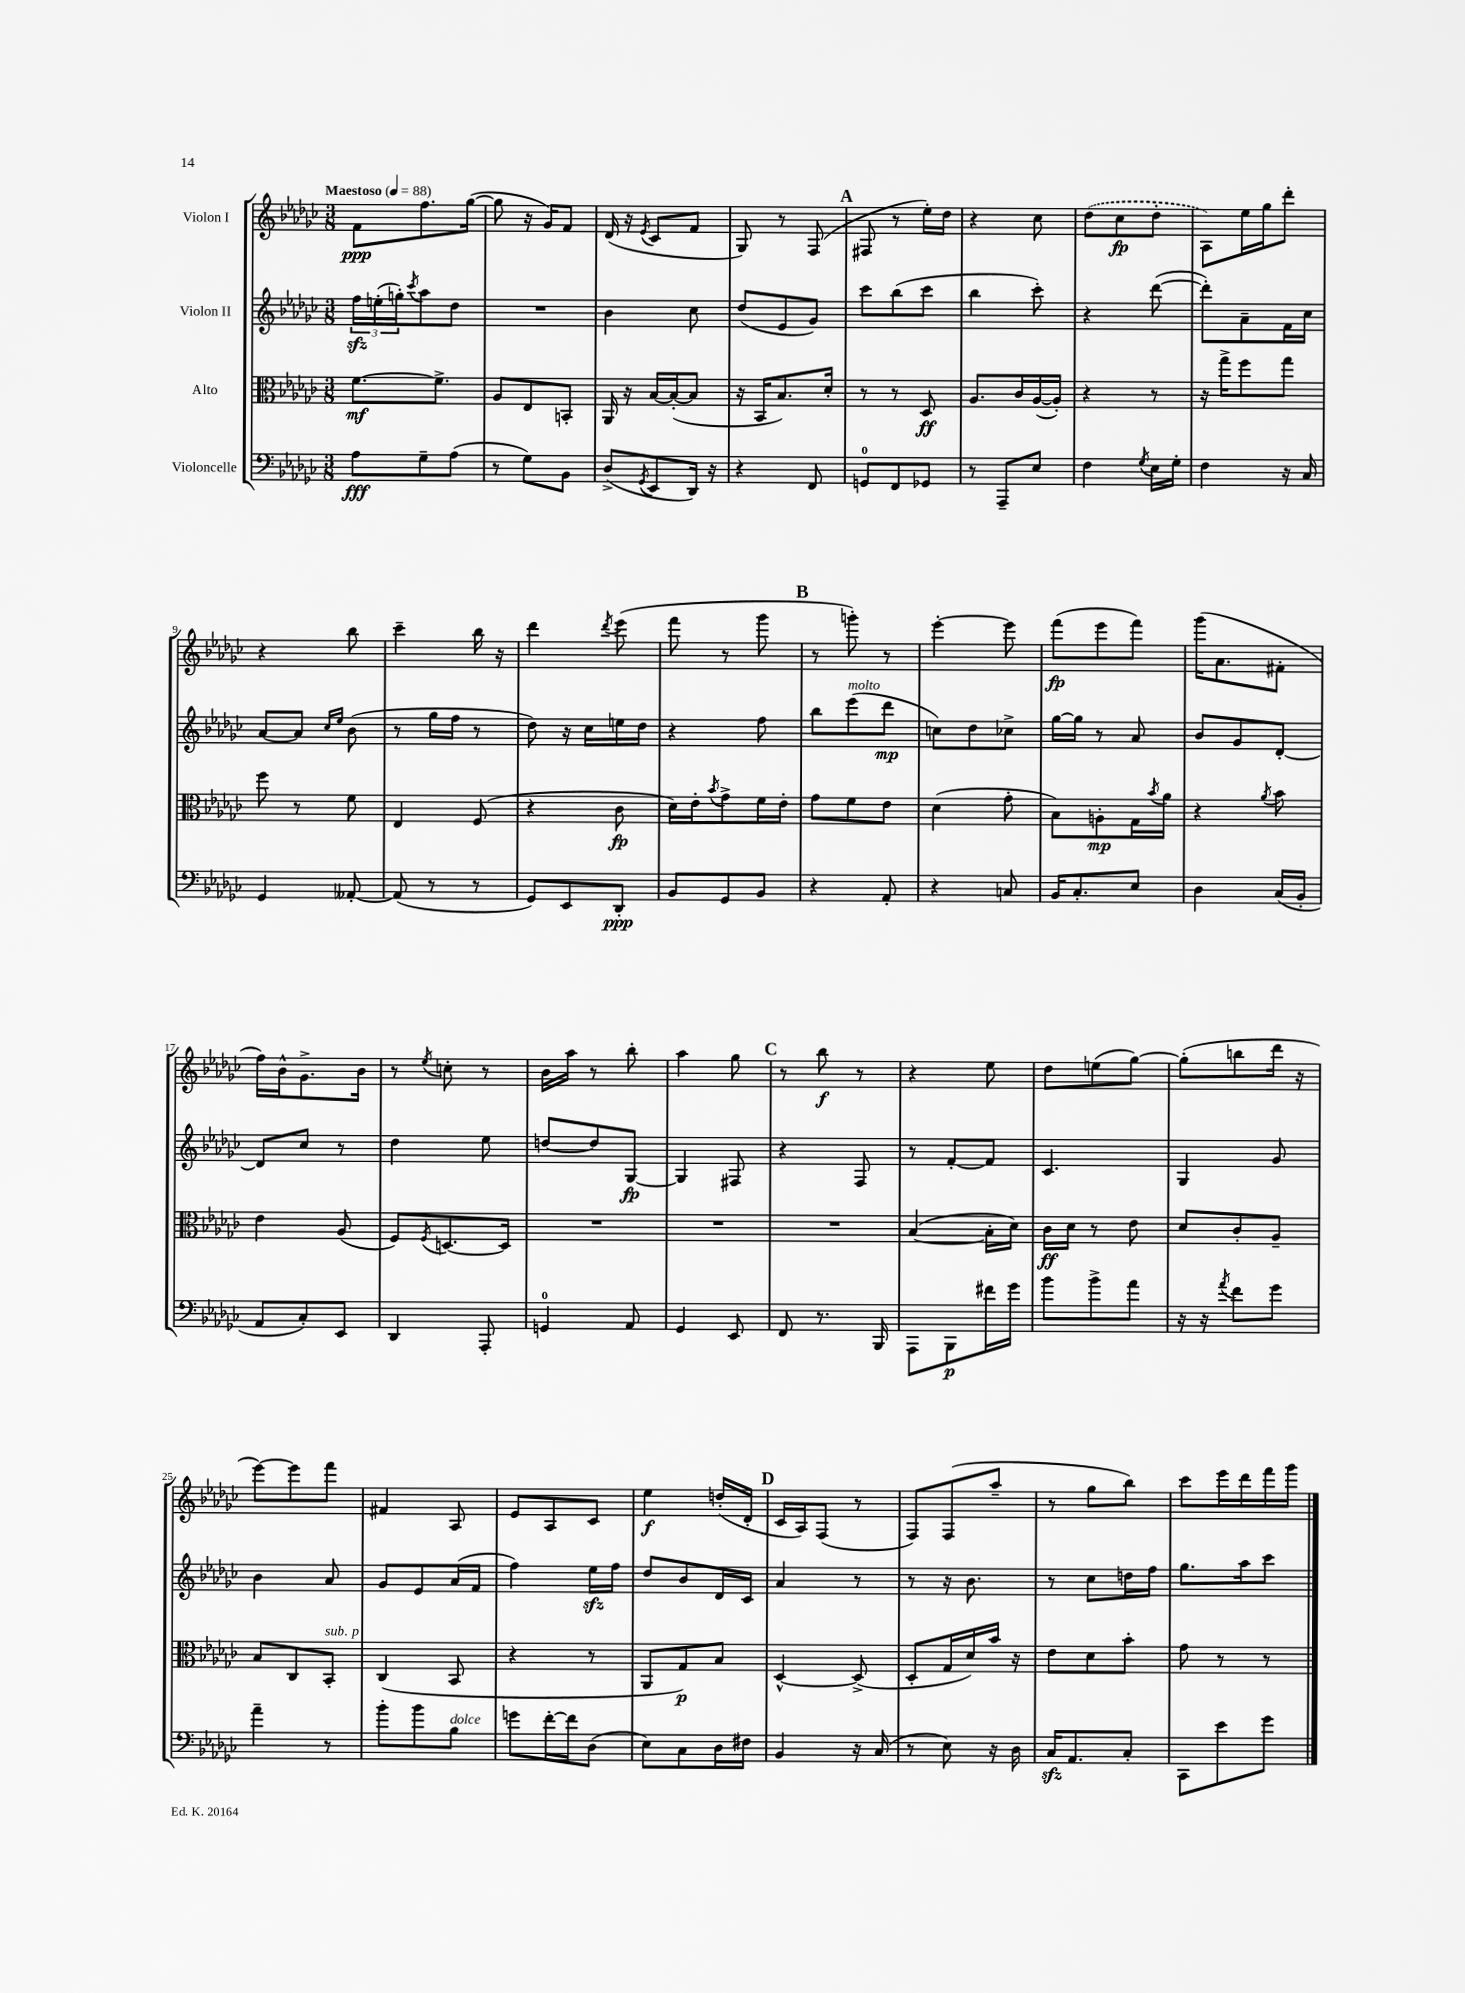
<<
\new StaffGroup <<
\new Staff = "s0" \with { instrumentName = "Violon I" } {
    \clef treble \key ges \major \numericTimeSignature \time 3/8 \tempo "Maestoso" 4 = 88
    f'8\ppp f''8. ges''16~( |
    ges''8 r16 ges'16) f'8 |
    des'16( r16 \acciaccatura { ees'8 } ces'8 f'8 |
    ges8) r8 f8( |
    \mark \markup { \bold "A" } fis8 r8 ees''16-.) des''16 |
    r4 ces''8 |
    \once \slurDashed des''8( ces''8\fp des''8-. |
    aes8) ees''16 ges''16 des'''8-. |
    r4 bes''8 |
    ces'''4-- bes''16 r16 |
    des'''4 \acciaccatura { des'''8 } ees'''8( |
    f'''8 r8 ges'''8 |
    \mark \markup { \bold "B" } r8 g'''8-.) r8 |
    ees'''4~-. ees'''8 |
    f'''8\fp( ees'''8 f'''8) |
    ges'''16( aes'8. fis'8-. |
    f''16) bes'16-^ ges'8.-> bes'16 |
    r8 \acciaccatura { ees''8 } c''8-. r8 |
    bes'16 aes''16 r8 bes''8-. |
    aes''4 ges''8 |
    \mark \markup { \bold "C" } r8 bes''8\f r8 |
    r4 ees''8 |
    des''8 e''8( ges''8~) |
    ges''8-.( b''8 des'''16 r16 |
    ees'''8~) ees'''8 f'''8 |
    fis'4 aes8 |
    ees'8 aes8 ces'8 |
    ees''4\f d''16-.( des'16-. |
    \mark \markup { \bold "D" } ces'16 aes16) f8( r8 |
    f8) f8( aes''8-- |
    r8 ges''8 bes''8) |
    ces'''8 ees'''16 des'''16 f'''16 ges'''16 \bar "|." |
}
\new Staff = "s1" \with { instrumentName = "Violon II" } {
    \clef treble \key ges \major \numericTimeSignature \time 3/8
    \tuplet 3/2 { f''16\sfz e''16-.( g''16-.) } \acciaccatura { ces'''8 } aes''8 des''8 |
    R4. |
    bes'4 ces''8 |
    des''8( ees'8 ges'8) |
    \mark \markup { \bold "A" } ces'''8 bes''8( ces'''8 |
    bes''4 ces'''8-.) |
    r4 des'''8~( |
    des'''8-.) aes'8-- f'16 ces''16 |
    aes'8~ aes'8 \grace { ces''16 ees''16 } bes'8( |
    r8 ges''16 f''16 r8 |
    des''8) r16 ces''16 e''16 des''16 |
    r4 f''8 |
    \mark \markup { \bold "B" } bes''8 ees'''8^\markup { \italic "molto" }( des'''8\mp |
    c''8) des''8 ces''8-> |
    ges''16~ ges''16 r8 aes'8 |
    bes'8 ges'8 des'8~-. |
    des'8 ces''8 r8 |
    des''4 ees''8 |
    d''8~ d''8 ges8~\fp |
    ges4 fis8 |
    \mark \markup { \bold "C" } r4 f8 |
    r8 f'8~-. f'8 |
    ces'4. |
    ges4 ges'8 |
    bes'4 aes'8 |
    ges'8 ees'8 aes'16( f'16 |
    f''4) ees''16\sfz f''16 |
    des''8 bes'8 des'16 ces'16 |
    \mark \markup { \bold "D" } aes'4 r8 |
    r8 r16 bes'8. |
    r8 ces''8 d''16 f''16 |
    ges''8. aes''16 ces'''8 \bar "|." |
}
\new Staff = "s2" \with { instrumentName = "Alto" } {
    \clef alto \key ges \major \numericTimeSignature \time 3/8
    f'8.~\mf f'8.-> |
    aes8 ees8 b,8-. |
    aes,16 r16 bes16~ bes16~-.( bes8 |
    r16 bes,16 bes8.) des'16-. |
    \mark \markup { \bold "A" } r8 r8 des8\ff |
    aes8. ces'16 aes16~( aes16-.) |
    r4 r8 |
    r16 ges''16-> f''8 ges''8 |
    f''8 r8 f'8 |
    ees4 f8( |
    r4 ces'8\fp |
    des'16) ees'16-. \acciaccatura { bes'8 } ges'8-> f'16 ees'16-. |
    \mark \markup { \bold "B" } ges'8 f'8 ees'8 |
    des'4( ges'8-. |
    bes8) a8-.\mp ges16 \acciaccatura { bes'8 } aes'16 |
    r4 \acciaccatura { aes'8 } bes'8 |
    ees'4 aes8( |
    f8) \acciaccatura { f8 } d8.~ d16 |
    R4. |
    R4. |
    \mark \markup { \bold "C" } R4. |
    bes4~( bes16-. des'16) |
    ces'16\ff des'16 r8 ees'8 |
    des'8 ces'8-. aes8-- |
    bes8 ces8 bes,8-.^\markup { \italic "sub. p" } |
    ces4( bes,8 |
    r4 r8 |
    aes,8 ges8\p) bes8 |
    \mark \markup { \bold "D" } des4~-^ des8->( |
    des8-. ges16 des'16) bes'16 r16 |
    ees'8 des'8 bes'8-. |
    ges'8 r8 r8 \bar "|." |
}
\new Staff = "s3" \with { instrumentName = "Violoncelle" } {
    \clef bass \key ges \major \numericTimeSignature \time 3/8
    aes8\fff ges8-- aes8( |
    r8 ges8) bes,8 |
    des8->( \acciaccatura { ges,8 } ees,8 des,16) r16 |
    r4 f,8 |
    \mark \markup { \bold "A" } g,8-0 f,8 ges,8 |
    r8 aes,,8-- ees8 |
    f4 \acciaccatura { ges8 } ees16 ges16-. |
    f4 r16 ces16 |
    ges,4 aeses,8~-. |
    aeses,8( r8 r8 |
    ges,8) ees,8 des,8-.\ppp |
    bes,8 ges,8 bes,8 |
    \mark \markup { \bold "B" } r4 aes,8-. |
    r4 c8 |
    bes,16 ces8.-. ees8 |
    des4 ces16( bes,16-. |
    aes,8 ces8-.) ees,8 |
    des,4 aes,,8-. |
    g,4-0 aes,8 |
    ges,4 ees,8 |
    \mark \markup { \bold "C" } f,8 r8. bes,,16 |
    aes,,8 bes,,8\p fis'16 ges'16 |
    bes'8 bes'8-> aes'8 |
    r16 r16 \acciaccatura { aes'8 } f'8 ges'8 |
    aes'4-- r8 |
    bes'8-. bes'8 bes8^\markup { \italic "dolce" } |
    g'8 f'16~-. f'16 des8( |
    ees8) ces8 des16 fis16 |
    \mark \markup { \bold "D" } bes,4 r16 ces16( |
    r8 ees8) r16 des16 |
    ces16\sfz aes,8. ces8-. |
    ces,8 ees'8 ges'8 \bar "|." |
}
>>
>>
